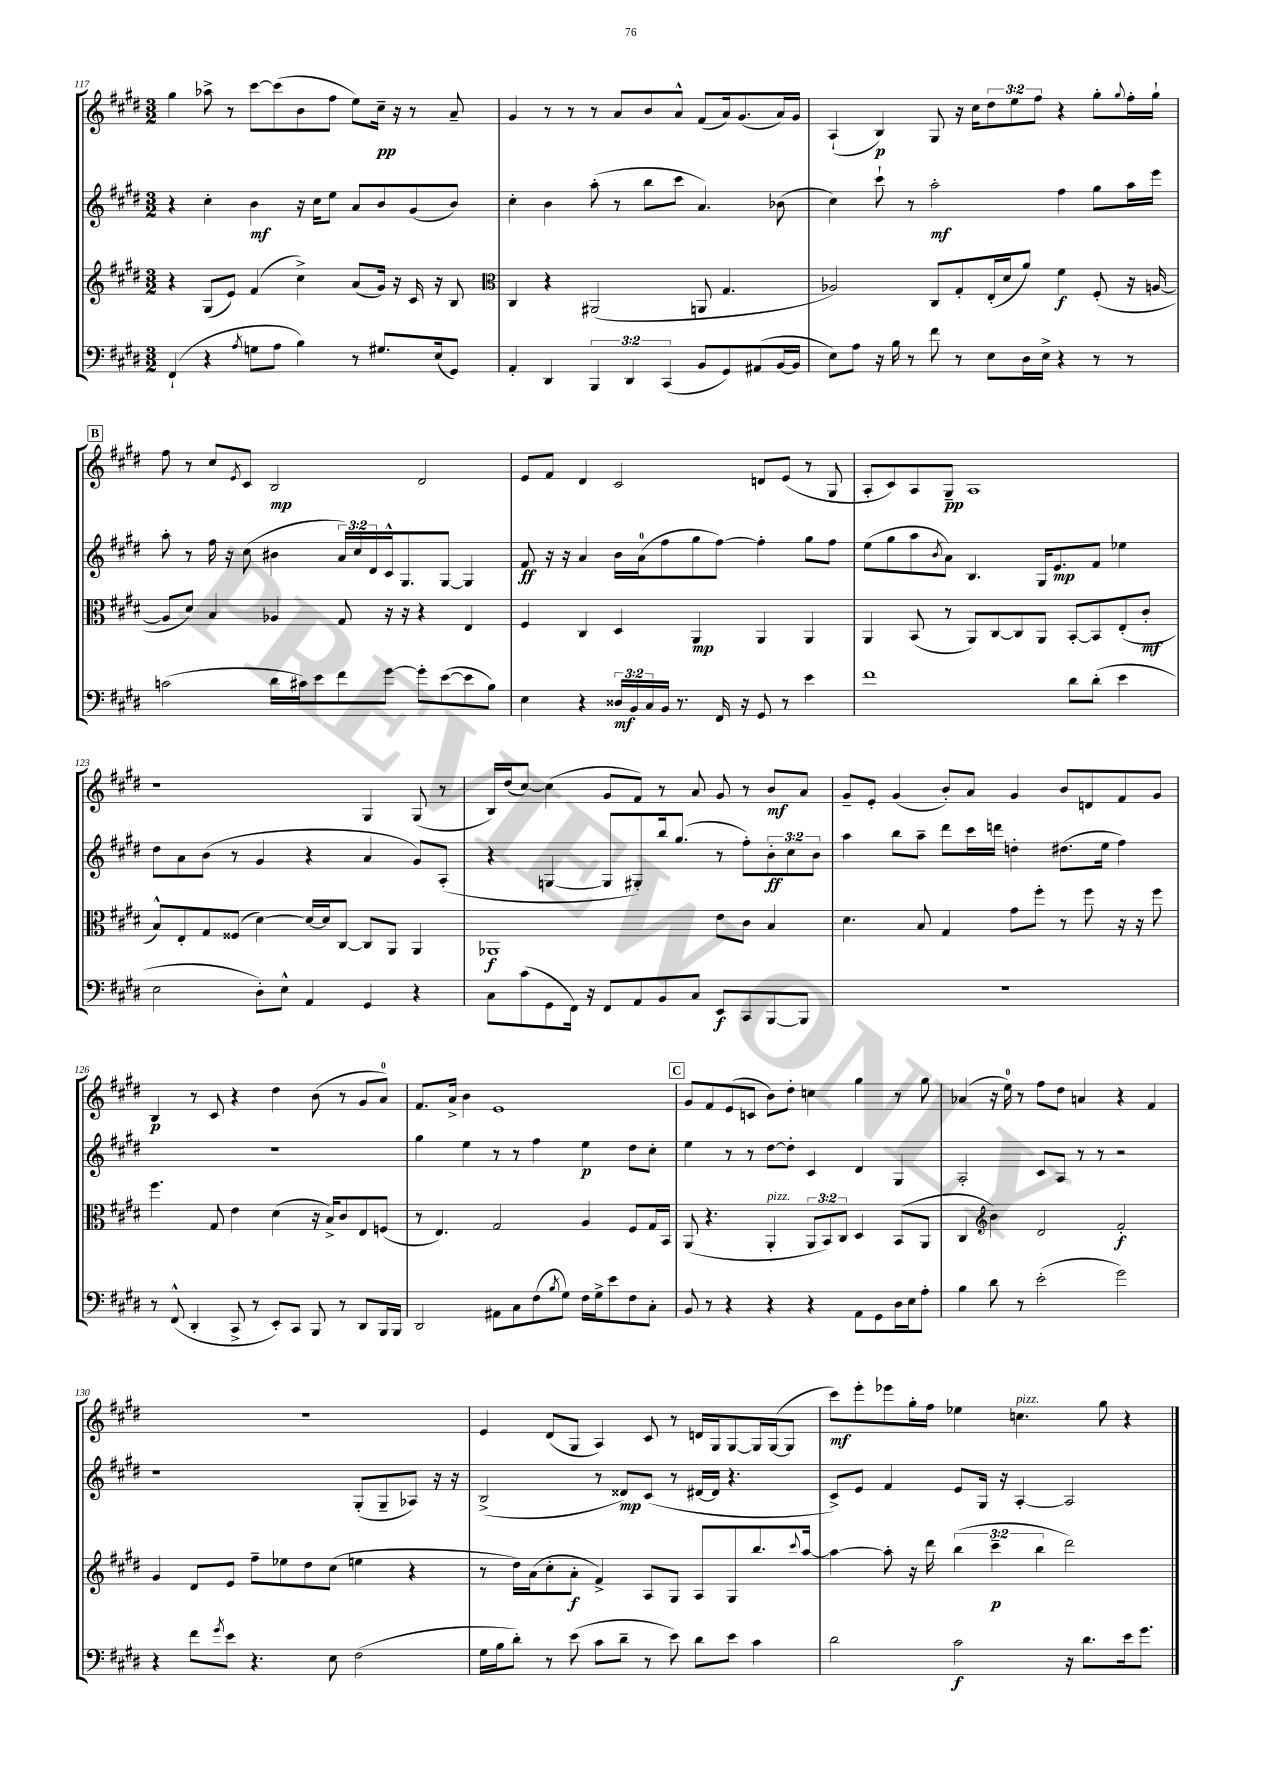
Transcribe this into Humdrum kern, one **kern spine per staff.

**kern	**kern	**kern	**kern
*staff4	*staff3	*staff2	*staff1
*clefF4	*clefG2	*clefG2	*clefG2
*k[f#c#g#d#]	*k[f#c#g#d#]	*k[f#c#g#d#]	*k[f#c#g#d#]
*M3/2	*M3/2	*M3/2	*M3/2
(4FF#`	4r	4r	4gg#
4r	(8G#	4cc#'	8aa-^
.	8e)	.	8r
8qA	.	.	.
8G	(4f#	4b	[8ccc#
8A	.	.	(8ccc#]
4B)	4cc#^)	16r	8b
.	.	16cc#	.
.	.	8ee	8ff#
8r	(8a	8a	8ee)
8.G#	16g#)	8b	16cc#~
.	16r	.	16r
.	16c#	(8g#	8r
(16E	16r	.	.
8GG#)	8B	8b)	8a~
=	=	=	=
*	*clefC3	*	*
4AA'	4C#	4cc#'	4g#
4DD#	4r	4b	8r
.	.	.	8r
6BBB	(2AA#	(8aa'	8r
.	.	8r	8a
6DD#	.	.	.
.	.	8bb	8b
(6CC#	.	.	.
.	.	8ccc#	8a^^
8BB	8AA	4.a)	(8f#
8GG#)	4.G#	.	16a)
.	.	.	(8.g#
(8AA#	.	.	.
[16BB	.	(8b-	16a)
16BB]	.	.	16g#
=	=	=	=
8E)	2A-)	4cc#)	(4A`
8A	.	.	.
16r	.	8ccc#`	4B)
16B	.	.	.
8r	.	8r	.
8f#	8C#	2aa'	8G#
8r	8G#'	.	16r
.	.	.	16cc#
8E	(16E'	.	12dd#
.	16d#	.	.
.	.	.	12ee
16D#	8a)	.	.
.	.	.	12ff#
16E^	.	.	.
4r	4f#	4ff#	4r
8r	(8F#'	8gg#	8gg#'
.	.	.	8qqgg#
8r	16r	16aa	16ff#'
.	[16A	16eee	16gg#`
=	=	=	=
(2c	8A]	8aa'	8ff#
.	8d#)	8r	8r
.	4B	16ff#	8cc#
.	.	16r	.
.	.	.	8qe
.	.	(8cc#	8c#
16d#	4A-	4b#	2B
16c#)	.	.	.
8e	.	.	.
8f#	8G#	24a)	.
.	.	24cc#	.
.	.	24d#	.
[8g#	16r	16c#^^	.
.	16r	8.G#	.
8g#']	4r	.	2d#
([8e	.	[8G#	.
8e]	4E	4G#]	.
8B)	.	.	.
=	=	=	=
4E	4F#	8f#	8e
.	.	16r	8f#
.	.	16r	.
4r	4C#	4a	4d#
24D##	4D#	16b	2c#
24BB	.	.	.
.	.	(16a	.
24C#	.	.	.
16BB	.	8ff#	.
8.r	.	.	.
.	4AA	8gg#	.
16FF#	.	[8ff#)	.
16r	.	.	.
8GG#	4AA	4ff#']	8d
8r	.	.	(8e
4e	4AA	8gg#	8r
.	.	8ff#	8G#
=	=	=	=
1f#	4AA	(8ee	8A'
.	.	8gg#	8c#)
.	(8BB	8aa	8A
.	.	8qb	.
.	8r	8a)	8G#~
.	8AA)	4.B	1A
.	[8C#	.	.
.	8C#]	.	.
.	8AA	16G#	.
.	.	8.e	.
8d#	[8BB'	.	.
(8d#'	8BB]	8f#	.
4e	(8E'	4ee-	.
.	8c#'	.	.
=	=	=	=
2E	8B^^)	8dd#	1r
.	8E'	8a	.
.	8G#	(8b	.
.	(8F##	8r	.
8D#')	[4d#)	4g#	.
8E^^	.	.	.
4AA	16d#_	4r	.
.	16d#]	.	.
.	[8C#	.	.
4GG#	8C#]	4a	4G#
.	8AA	.	.
4r	4AA	8g#)	(8G#
.	.	(8A'	8r
=	=	=	=
8C#	1AA-	4r	16B)
.	.	.	(16dd#
(8c#	.	.	[8cc#)
8GG#	.	[4G	(4cc#]
16FF#)	.	.	.
16r	.	.	.
8FF#	.	8G]	8g#
8AA	.	8G#')	8f#)
8BB	.	16bb	8r
.	.	(8.gg#	.
8C#	.	.	8a
8EE	8e	8r	8g#
8CC#	8c#	8ff#')	8r
[8BBB	4B	12b'	8b
.	.	12cc#	.
8BBB]	.	.	8a
.	.	12b	.
=	=	=	=
1.r	4.d#	4aa	8g#~
.	.	.	8e'
.	.	8bb	(4g#
.	8B	8aa~	.
.	4G#	8ddd#	8b')
.	.	16ccc#	8a
.	.	16ddd	.
.	8g#	4dd'	4g#
.	8ff#'	.	.
.	8r	(8.dd#	8b
.	8ff#	.	8d
.	.	16ee	.
.	16r	4ff#)	8f#
.	16r	.	.
.	8ff#	.	8g#
=	=	=	=
8r	4.ff#	1.r	4B
(8FF#^^	.	.	.
4DD#'	.	.	8r
.	8G#	.	8c#
8CC#^	4e	.	4r
8r	.	.	.
8EE')	(4d#	.	4dd#
8CC#	.	.	.
8BBB	16r	.	(8b
.	16B^)	.	.
8r	8c#	.	8r
8DD#	8E	.	8g#
16BBB	(8F	.	8a)
16BBB	.	.	.
=	=	=	=
2DD#	8r	4gg#	8.f#
.	4.E)	.	.
.	.	.	16a^
.	.	4ee	4b
8AA#	2G#	8r	1e
8C#	.	8r	.
(8F#	.	4ff#	.
8qB	.	.	.
8G#)	.	.	.
16F#	4A	4ee	.
16G#^	.	.	.
8e	.	.	.
8F#	8F#	8dd#	.
8C#'	16G#	8cc#'	.
.	16BB	.	.
=	=	=	=
8BB	(8AA	4ee	8g#
8r	4.r	.	8f#
4r	.	8r	(8e
.	.	8r	8c
4r	4AA'	[8dd#	8b)
.	.	8dd#']	8dd#'
4r	12AA	4c#	4cc
.	12BB)	.	.
.	12C#	.	.
8AA	4D#	4d#	4gg#
8GG#	.	.	.
16D#	(8BB	4G#	8r
16E	.	.	.
8A'	8AA	.	8gg#
=	=	=	=
4B	4C#	2A'	(4a-
*	*clefG2	*	*
8d#	4b)	.	16r
.	.	.	16ee)
8r	.	.	8r
(2e'	2d#	8c#	8ff#
.	.	8A	8dd#
.	.	8r	4a
.	.	8r	.
2g#)	2f#'	2r	4r
.	.	.	4f#
=	=	=	=
4r	4g#	1r	1.r
8f#	8d#	.	.
8qg#	.	.	.
8e	8e	.	.
4.r	8ff#~	.	.
.	8ee-	.	.
.	8dd#	.	.
8E	(8cc#	.	.
(2F#	4ee	(8G#'	.
.	.	8G#~	.
.	4r	8A-)	.
.	.	16r	.
.	.	16r	.
=	=	=	=
16G#	8r	(2B^	4e
16B	.	.	.
8d#')	16dd#)	.	.
.	(16a	.	.
8r	8cc#'	.	(8d#
(8e	8a'	.	8G#
8c#	4f#^)	8r	4A)
8d#~	.	8d##)	.
8r	8A	(8c#	8c#
8e)	8G#	8r	8r
8d#	8A	[16d#	16d
.	.	16d#]	16G#
8e	8G#	4.r	[8G#
4c#	8.bb	.	16G#]
.	.	.	([16G#
.	.	.	8G#]
.	8qqccc#	.	.
.	[16aa	.	.
=	=	=	=
2d#	4aa_	8c#^)	8ccc#)
.	.	8e	8eee'
.	8aa']	4f#	8eee-
.	16r	.	16gg#'
.	16ddd#	.	16ff#
2c#	(6bb	8e	4ee-
.	.	16G#	.
.	6ccc#~	.	.
.	.	16r	.
.	.	[4A'	4.cc
.	6bb	.	.
16r	2ddd#)	2A]	.
8.d#	.	.	.
.	.	.	8gg#
16e	.	.	4r
8.g#	.	.	.
==	==	==	==
*-	*-	*-	*-
